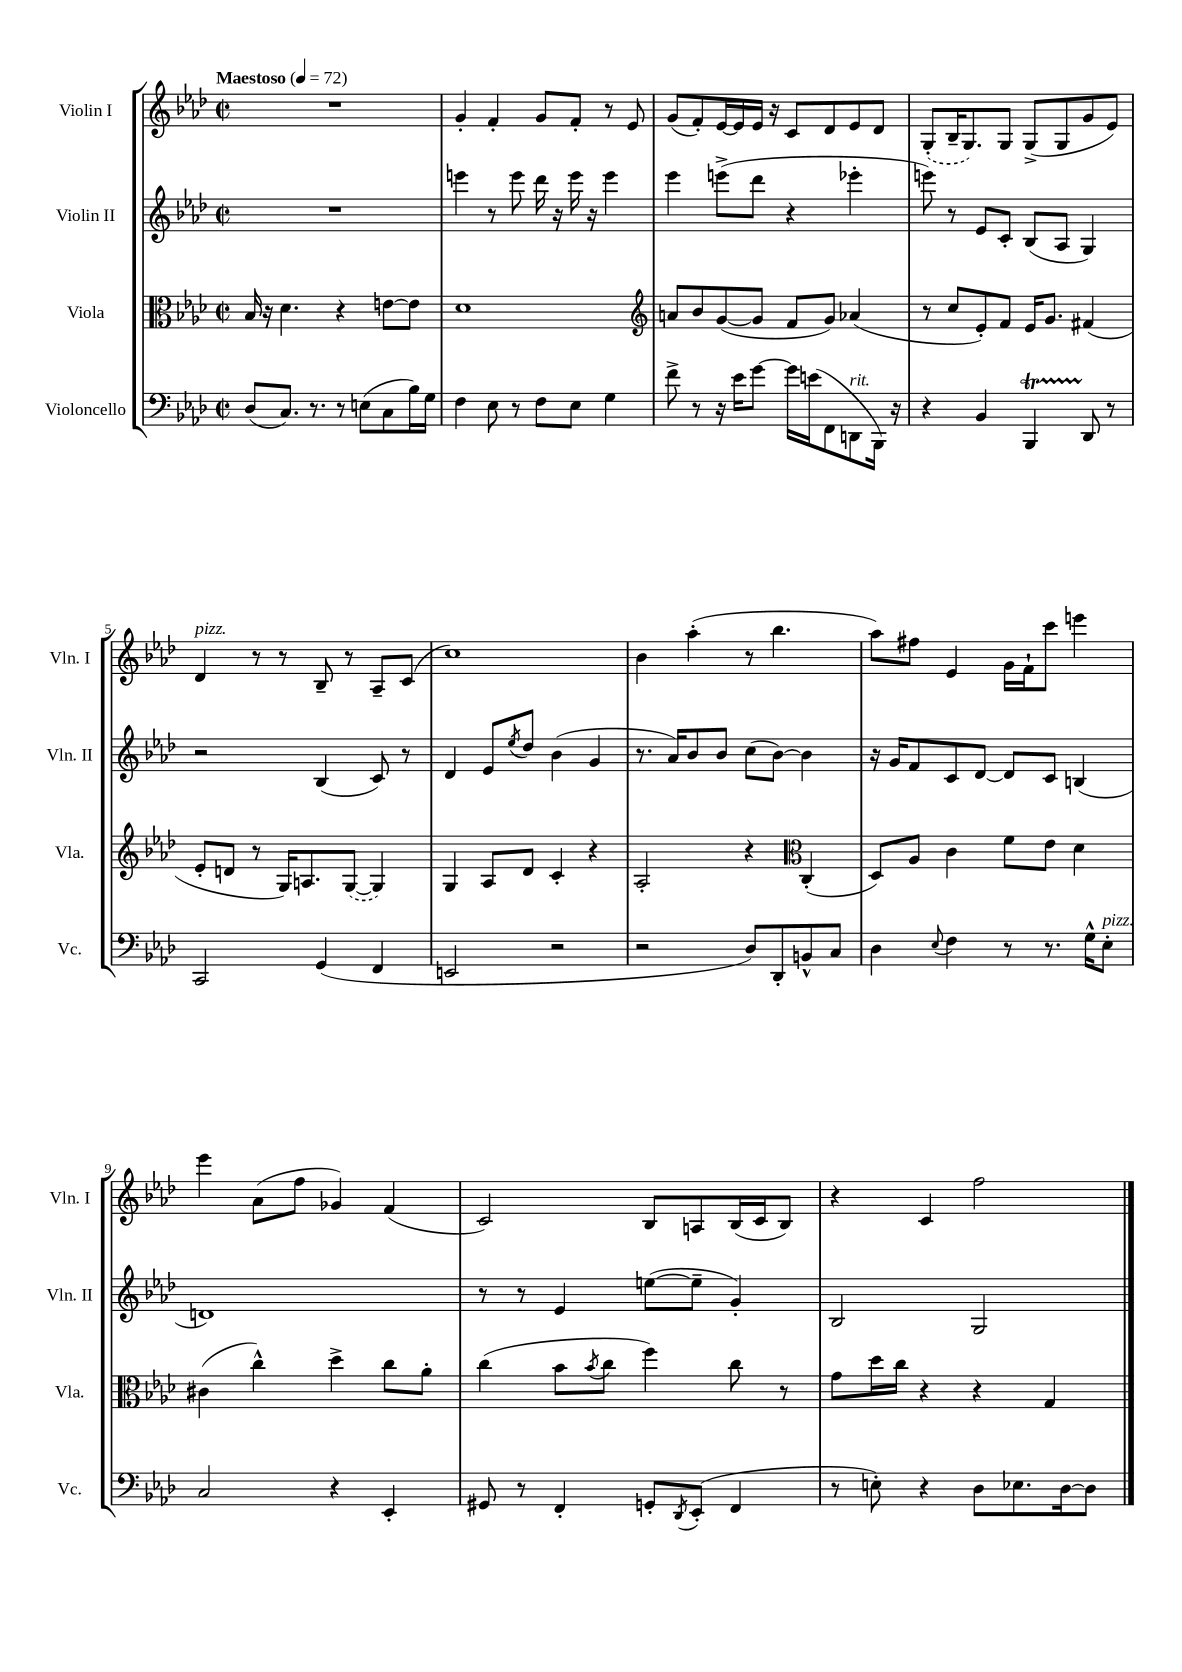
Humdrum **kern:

**kern	**kern	**kern	**kern
*staff4	*staff3	*staff2	*staff1
*clefF4	*clefC3	*clefG2	*clefG2
*k[b-e-a-d-]	*k[b-e-a-d-]	*k[b-e-a-d-]	*k[b-e-a-d-]
*M2/2	*M2/2	*M2/2	*M2/2
*met(c|)	*met(c|)	*met(c|)	*met(c|)
*MM72	*MM72	*MM72	*MM72
(8D-	16B-	1r	1r
.	16r	.	.
8.C)	4.d-	.	.
8.r	.	.	.
8r	4r	.	.
(8E	.	.	.
8C	[8e	.	.
16B-)	8e]	.	.
16G	.	.	.
=	=	=	=
4F	1d-	4eee	4g'
8E-	.	8r	4f'
8r	.	8eee	.
8F	.	16ddd-	8g
.	.	16r	.
8E-	.	16eee	8f'
.	.	16r	.
4G	.	4eee	8r
.	.	.	8e-
=	=	=	=
*	*clefG2	*	*
8f^	8a	4eee-	(8g
8r	8b-	.	8f')
16r	([8g	(8eee^	[16e-
16e-	.	.	16e-]
[8g	8g]	8ddd-	16e-
.	.	.	16r
16g]	8f	4r	8c
(16e	.	.	.
8FF	8g)	.	8d-
8DD	(4a-	4eee-'	8e-
16BBB-)	.	.	8d-
16r	.	.	.
=	=	=	=
4r	8r	8eee)	(8G'
.	8cc	8r	16B-~
.	.	.	8.G)
4BB-	8e-')	8e-	.
.	8f	8c'	8G
4BBB-	16e-	(8B-	(8G^
.	8.g	.	.
.	.	8A-	8G
8DD-	(4f#	4G)	8g
8r	.	.	8e-)
=	=	=	=
2CC	8e-'	2r	4d-
.	8d	.	.
.	8r	.	8r
.	16G)	.	8r
.	8.A	.	.
(4GG	.	(4B-	8B-~
.	([8G	.	8r
4FF	4G])	8c)	8A-~
.	.	8r	(8c
=	=	=	=
2EE	4G	4d-	1cc)
.	8A-	8e-	.
.	.	8qee-	.
.	8d-	8dd-	.
2r	4c'	(4b-	.
.	4r	4g	.
=	=	=	=
2r	2A-'	8.r	4b-
.	.	16a-)	.
.	.	8b-	(4aa-'
.	.	8b-	.
8D-)	4r	(8cc	8r
8DD-'	.	[8b-)	4.bb-
*	*clefC3	*	*
8BB^^	(4C'	4b-]	.
8C	.	.	.
=	=	=	=
4D-	8D-)	16r	8aa-)
.	.	16g	.
.	8A-	8f	8ff#
8qqE-	.	.	.
4F	4c	8c	4e-
.	.	[8d-	.
8r	8f	8d-]	16g
.	.	.	16f`
8.r	8e-	8c	8ccc
.	4d-	(4B	4eee
16G^^	.	.	.
8E-'	.	.	.
=	=	=	=
2C	(4c#	1d)	4eee-
.	4cc^^)	.	(8a-
.	.	.	8ff
4r	4dd-^	.	4g-)
4EE-'	8cc	.	(4f
.	8a-'	.	.
=	=	=	=
8GG#	(4cc	8r	2c)
8r	.	8r	.
4FF'	8b-	4e-	.
.	8qb-	.	.
.	8cc	.	.
8GG'	4ff)	([8ee	8B-
8qDD-	.	.	.
(8EE-'	.	8ee~]	8A
4FF	8cc	4g')	(16B-
.	.	.	16c
.	8r	.	8B-)
=	=	=	=
8r	8g	2B-	4r
8E')	16dd-	.	.
.	16cc	.	.
4r	4r	.	4c
8D-	4r	2G	2ff
8.E-	.	.	.
.	4G	.	.
[16D-	.	.	.
8D-]	.	.	.
==	==	==	==
*-	*-	*-	*-
